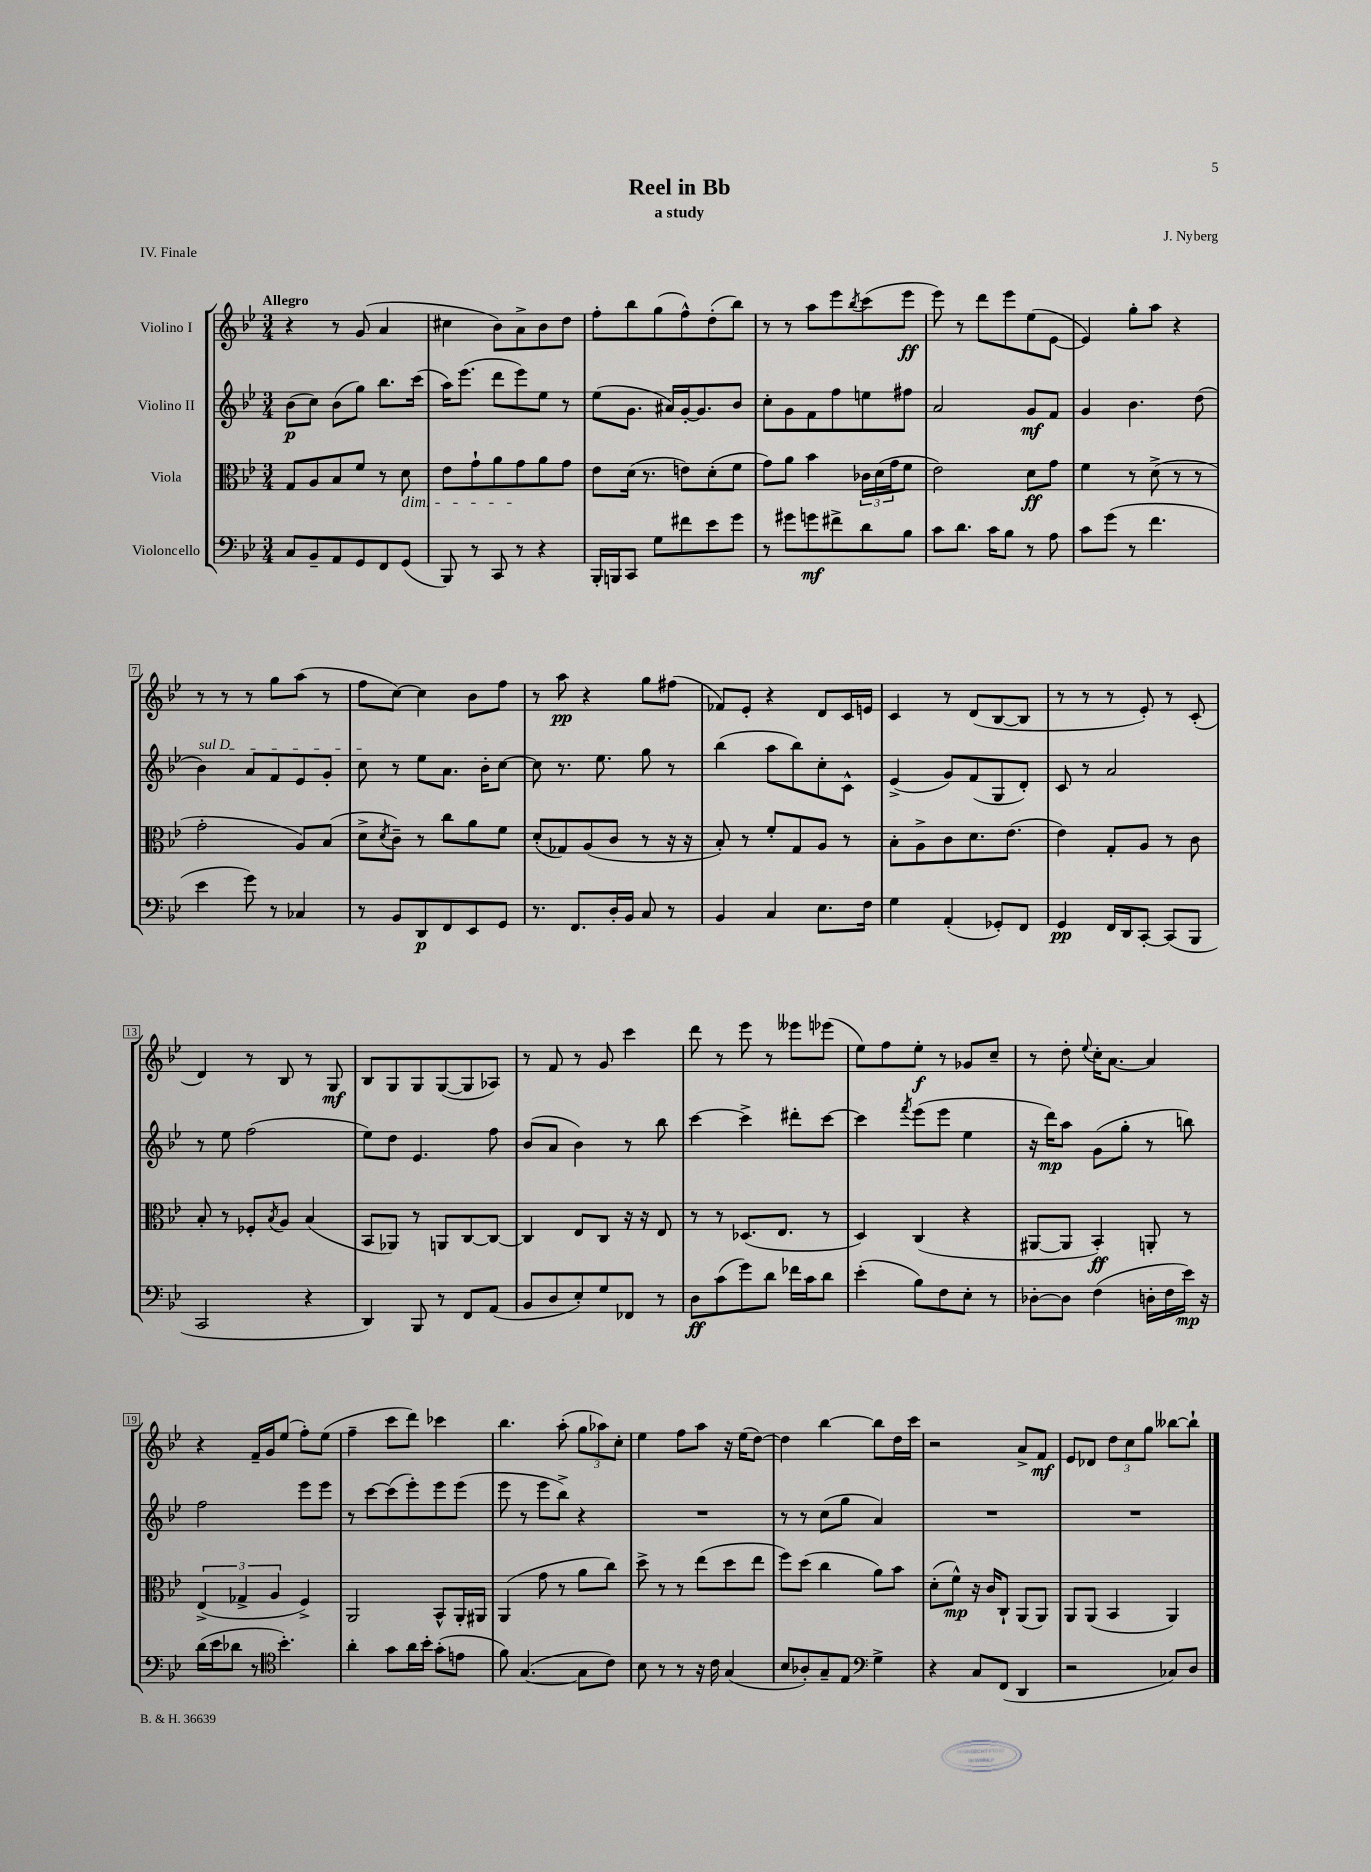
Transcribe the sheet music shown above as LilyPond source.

\header { title = "Reel in Bb" composer = "J. Nyberg" subtitle = "a study" piece = "IV. Finale" }
<<
\new StaffGroup <<
\new Staff = "s0" \with { instrumentName = "Violino I" } {
    \clef treble \key bes \major \numericTimeSignature \time 3/4 \tempo "Allegro"
    r4 r8 g'8( a'4 |
    cis''4 bes'8) a'8-> bes'8 d''8 |
    f''8-. bes''8 g''8( f''8-^) d''8-.( bes''8) |
    r8 r8 a''8 ees'''8 \acciaccatura { bes''8 } c'''8( ees'''8\ff |
    ees'''8) r8 d'''8 ees'''8 ees''8( ees'8~ |
    ees'4) g''8-. a''8 r4 |
    r8 r8 r8 g''8 a''8( r8 |
    f''8 c''8~) c''4 bes'8 f''8 |
    r8 a''8\pp r4 g''8 fis''8( |
    fes'8) ees'8-. r4 d'8 c'16 e'16 |
    c'4 r8 d'8( bes8~ bes8 |
    r8 r8 r8 ees'8-.) r8 c'8-.( |
    d'4) r8 bes8 r8 g8\mf |
    bes8 g8 g8 g8~( g8 aes8) |
    r8 f'8 r8 g'8 c'''4 |
    d'''8 r8 ees'''8 r8 eeses'''8 ees'''8( |
    ees''8) f''8 ees''8-.\f r8 ges'8 c''8-- |
    r8 d''8-. \appoggiatura { ees''8 } c''16-. a'8.~ a'4 |
    r4 f'16-- g'16 ees''8( f''8-.) ees''8( |
    f''4-- c'''8 d'''8) ces'''4 |
    bes''4. a''8-.( \tuplet 3/2 { g''8 aes''8) c''8-. } |
    ees''4 f''8 a''8 r16 ees''16( d''8~) |
    d''4 bes''4~ bes''8 d''16 c'''16 |
    r2 a'8-> f'8\mf |
    ees'8 des'8 \tuplet 3/2 { d''8 c''8 g''8 } beses''8~ beses''8-! \bar "|." |
}
\new Staff = "s1" \with { instrumentName = "Violino II" } {
    \clef treble \key bes \major \numericTimeSignature \time 3/4
    bes'8\p( c''8) bes'8( g''8) bes''8. c'''16( |
    a''16) ees'''8.( d'''8 ees'''8) ees''8 r8 |
    ees''8( g'8. ais'16) g'16~-. g'8. bes'8 |
    c''8-. g'8 f'8 f''8 e''8 fis''8 |
    a'2 g'8\mf f'8 |
    g'4 bes'4. d''8( |
    \once \override TextSpanner.bound-details.left.text = \markup { \italic "sul D" } bes'4\startTextSpan) a'8 f'8 ees'8 g'8-. |
    c''8\stopTextSpan r8 ees''8 a'8. bes'16-. c''8~ |
    c''8 r8. ees''8. g''8 r8 |
    bes''4( a''8 bes''8) c''8-. c'8-^ |
    ees'4->( g'8) f'8( g8 d'8-.) |
    c'8 r8 a'2 |
    r8 ees''8 f''2( |
    ees''8) d''8 ees'4. f''8 |
    bes'8( a'8 bes'4) r8 bes''8 |
    c'''4~ c'''4-> dis'''8-. c'''8~ |
    c'''4 \acciaccatura { f'''8 } ees'''8( ees'''8 ees''4 |
    r16 d'''16\mp) a''8 g'8( g''8-. r8 b''8) |
    f''2 ees'''8 ees'''8 |
    r8 c'''8~ c'''8( ees'''8-.) ees'''8 ees'''8( |
    ees'''8 r8 ees'''8 bes''8->) r4 |
    R2. |
    r8 r8 c''8( g''8 a'4) |
    R2. |
    R2. \bar "|." |
}
\new Staff = "s2" \with { instrumentName = "Viola" } {
    \clef alto \key bes \major \numericTimeSignature \time 3/4
    g8 a8 bes8 f'8 r8 d'8\dim |
    ees'8 g'8-! a'8 g'8\! a'8 g'8 |
    ees'8 d'16( r8. e'8) d'8-.( f'8 |
    g'8) a'8 bes'4 \tuplet 3/2 { ces'16 d'16( g'16 } f'8 |
    ees'2) d'8\ff g'8 |
    f'4 r8 d'8->( r8 r8 |
    g'2-. a8) bes8( |
    d'8-> \acciaccatura { d'8 } c'8--) r8 c''8 a'8 f'8 |
    d'8-.( ges8) a8( c'8 r8 r16 r16 |
    bes8-.) r8 f'8-. g8 a8 r8 |
    bes8-. a8-> c'8 d'8. ees'8.( |
    ees'4) g8-. a8 r8 c'8 |
    bes8-. r8 fes8-. \acciaccatura { bes8 } a8 bes4( |
    bes,8 aes,8) r8 a,8 c8~ c8~ |
    c4 ees8 c8 r16 r16 ees8 |
    r8 r8 des8.( ees8. r8 |
    d4) c4( r4 |
    ais,8~ ais,8 bes,4-.\ff) a,8-. r8 |
    \tuplet 3/2 { ees4->( ges4-> a4 } f4->) |
    a,2 bes,8-^ a,16-. ais,16 |
    a,4( g'8 r8 a'8 c''8) |
    d''8-> r8 r8 ees''8( d''8 ees''8 |
    f''8) d''8( c''4 a'8) bes'8 |
    d'8-.( f'8-^\mp) r16 c'16 c8-! a,8( a,8) |
    a,8 a,8( bes,4 a,4) \bar "|." |
}
\new Staff = "s3" \with { instrumentName = "Violoncello" } {
    \clef bass \key bes \major \numericTimeSignature \time 3/4
    c8 bes,8-- a,8 g,8 f,8 g,8( |
    bes,,8) r8 c,8 r8 r4 |
    bes,,16-. b,,16 c,8 g8 fis'8 ees'8 g'8 |
    r8 gis'8 g'8\mf fis'8-> d'8 bes8 |
    c'8 d'8. c'16 bes8 r8 a8 |
    c'8 g'8( r8 f'4. |
    ees'4 g'8) r8 ces4 |
    r8 bes,8 d,8\p f,8 ees,8 g,8 |
    r8. f,8. d16-. bes,16 c8 r8 |
    bes,4 c4 ees8. f16 |
    g4 a,4-.( ges,8-.) f,8 |
    g,4\pp f,16 d,16 c,8~-. c,8( bes,,8 |
    c,2 r4 |
    d,4) bes,,8 r8 f,8 a,8( |
    bes,8 d8 ees8-.) g8 fes,8 r8 |
    d8\ff c'8( g'8) d'8 fes'16 c'16 d'8 |
    ees'4-.( bes8) f8 ees8-. r8 |
    des8~-. des8 f4( d16-. f16 ees'16\mp) r16 |
    d'16( ees'16 des'8 r8 \clef tenor bes'4.-.) |
    a'4-. g'8 a'16 bes'16-. g'8-.( e'8 |
    f'8) g4.~( g8 c'8) |
    bes8 r8 r8 r16 c'16 g4( |
    bes8 aes8-.) g8-- ees8 \clef bass g4-> |
    r4 c8 f,8( d,4 |
    r2 ces8) d8 \bar "|." |
}
>>
>>
\layout { \context { \Score \override BarNumber.stencil = #(make-stencil-boxer 0.1 0.3 ly:text-interface::print) } }
